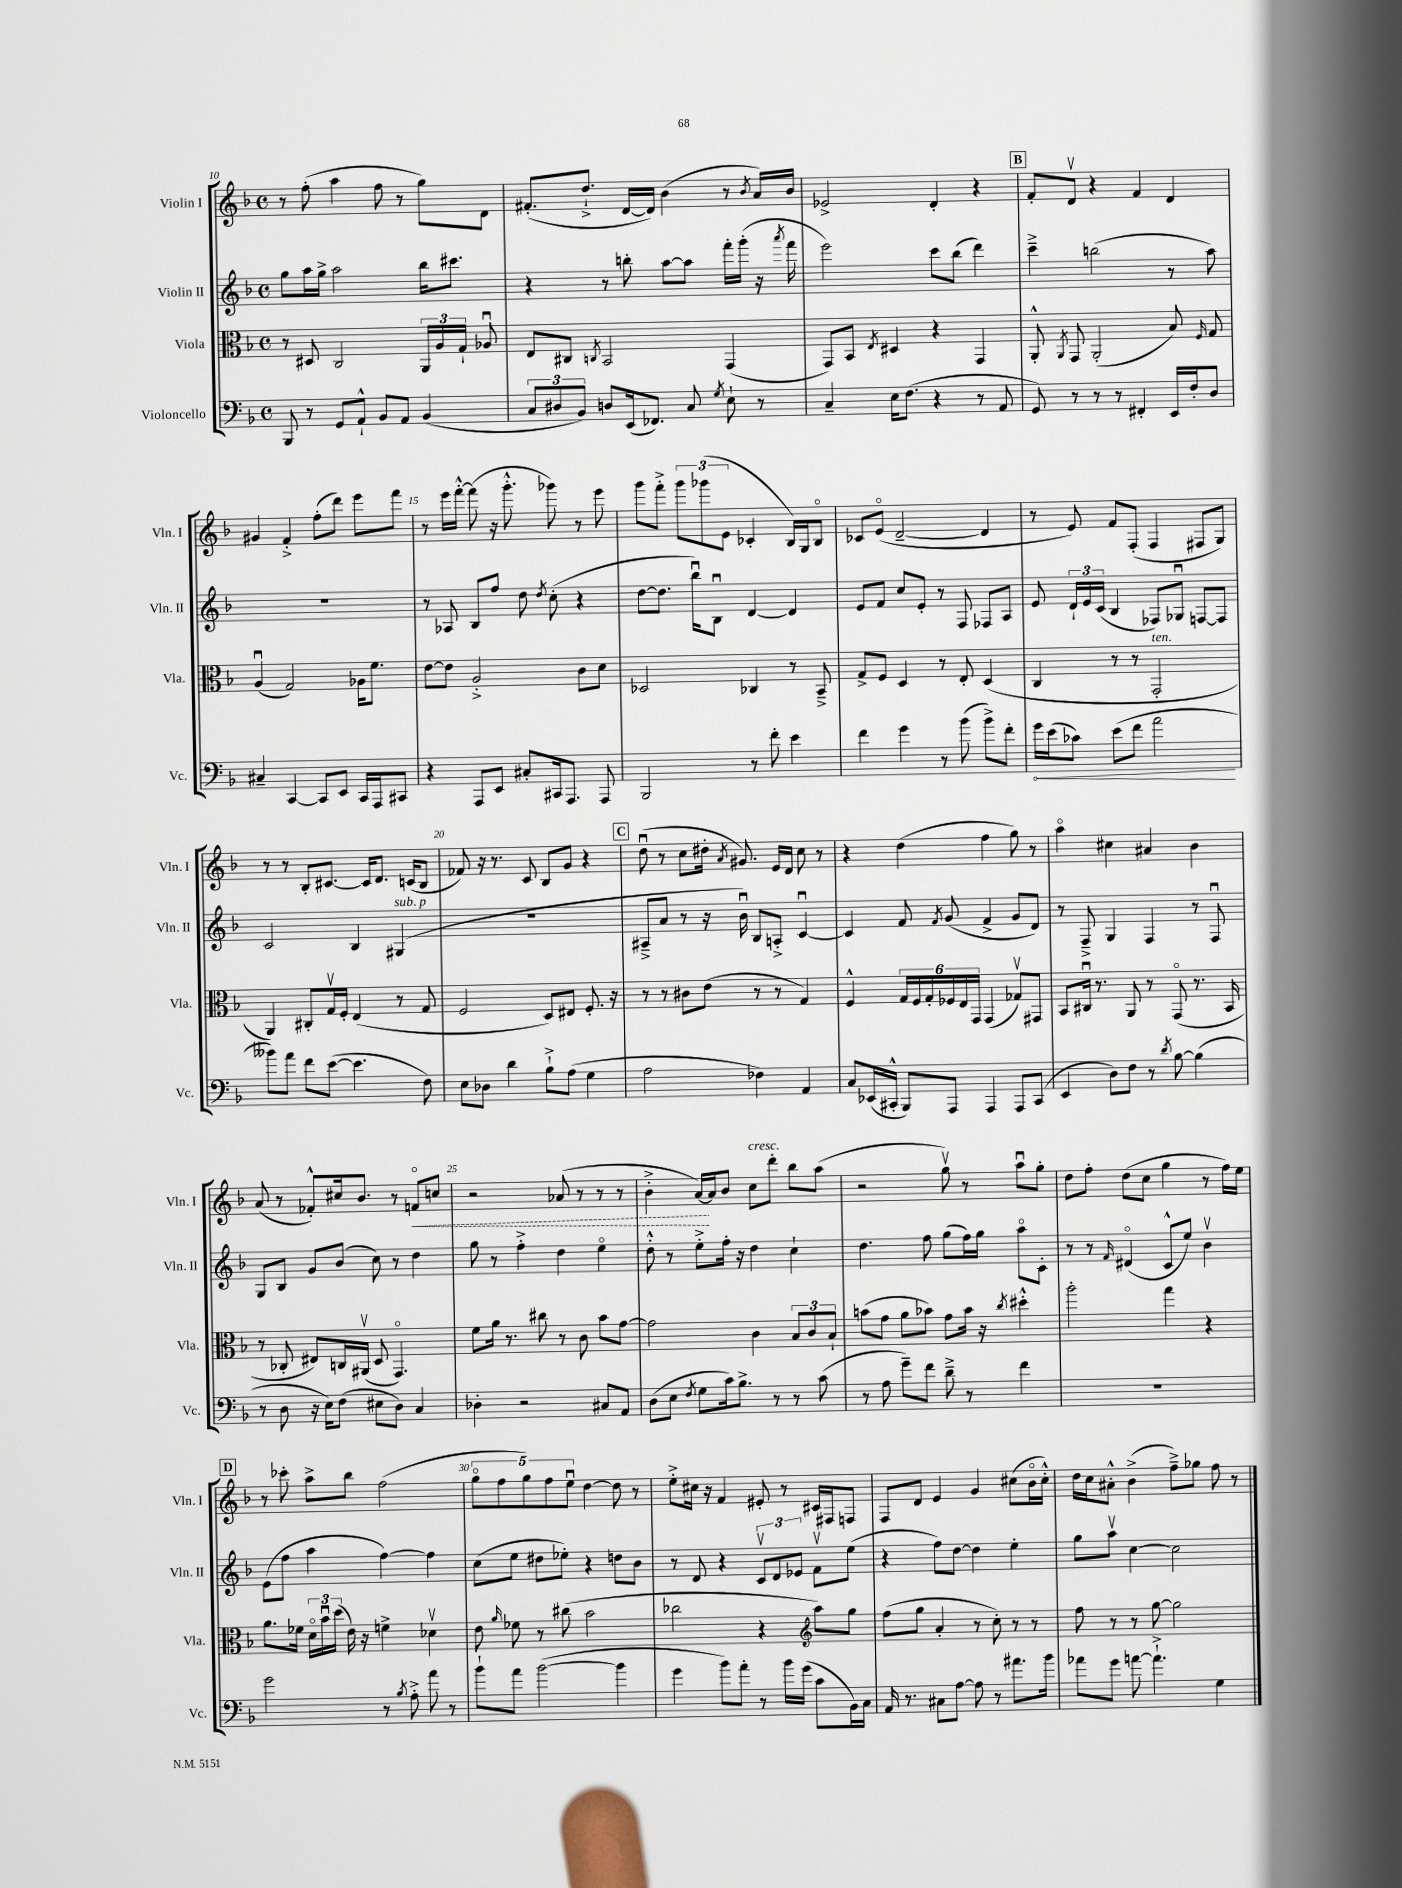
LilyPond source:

<<
\new StaffGroup <<
\new Staff = "s0" \with { instrumentName = "Violin I" shortInstrumentName = "Vln. I" } {
    \clef treble \key f \major \defaultTimeSignature \time 4/4
    \autoBeamOff r8 f''8-.( a''4 f''8 r8 g''8[) d'8] |
    fis'8.[-.( d''8.]-!-> d'16[~ d'16]) bes'4( r8 \acciaccatura { bes'8 } a'16[) bes'16] |
    ees'2-> d'4-. r4 |
    \mark \markup { \box "B" } f'8[-. d'8]\upbow r4 f'4 d'4 |
    gis'4 f'4-.-> f''8[-.( d'''8]) e'''8[ f'''8] |
    r8 e'''16[ f'''16]~-.-^ f'''8( r16 g'''8.-.-^ ges'''8) r8 e'''8 |
    g'''8[ f'''8]-.-> \tuplet 3/2 { g'''8[ ges'''8( e'8] } ces'4-. bes16[) g16 bes8]\flageolet |
    ces'8[ e'8]\flageolet( d'2~-- d'4 |
    r8 e'8) f'8[ f8]-.( f4 fis8[ g8]) |
    r8 r8 bes8[-. cis'8.]~ cis'16[ d'8.] c'16[( bes8] |
    fes'8) r16 r8. c'8 bes8[ g'8] r4 |
    \mark \markup { \box "C" } d''8\downbow( r8 c''8[ dis''16]-. \acciaccatura { a'8 } gis'8.) e'16[ d'16] c''8 r8 |
    r4 d''4( f''4 g''8) r8 |
    a''4\flageolet cis''4 ais'4 bes'4 |
    a'8( r8 fes'8[-.-^) cis''16 bes'8.] r8 \once \override Hairpin.style = #'dashed-line f'8[\flageolet\< c''8] |
    r2 aes'8( r8 r8 r8 |
    bes'4-.-> a'16[~\!) a'16 bes'8] c''8[^\markup { \italic "cresc." } d'''8]-. bes''8[ a''8]( |
    r2 g''8\upbow) r8 a''8[\downbow g''8]-. |
    d''8[ f''8]-. d''8[( c''8] g''4 r8 f''16[) e''16] |
    \mark \markup { \box "D" } r8 ces'''8-. a''8[-> bes''8] f''2( |
    \tuplet 5/4 { g''8[\flageolet f''8 g''8) f''8 e''8]\downbow } d''4~ d''8 r8 |
    e''8[-.-> cis''16] r16 f'4 eis'8-. r8 cis'16[ fis16 f8] |
    f8[ d'8] e'4 g'4 cis''8[( bes'16\flageolet cis''16]-.-^) |
    d''16[ c''16 ais'8]-.-^ bes'4->( f''8[--->) ges''8] f''8 r8 \bar "|." |
}
\new Staff = "s1" \with { instrumentName = "Violin II" shortInstrumentName = "Vln. II" } {
    \clef treble \key f \major \defaultTimeSignature \time 4/4
    \autoBeamOff g''8[ a''16 g''16]-> a''2 bes''16[ cis'''8.] |
    r4 r8 b''8-. a''8[~ a''8] f'''16[-. g'''16]-.( r16 \acciaccatura { a'''8 } f'''16 |
    e'''2) c'''8[ bes''8]( d'''4) |
    \mark \markup { \box "B" } c'''4---> b''2( r8 a''8) |
    R1 |
    r8 aes8 bes8[ f''8] d''8 \acciaccatura { d''8 } c''8-.( r4 |
    d''8[~ d''8.] bes''16[\downbow) bes8]\downbow d'4~ d'4 |
    e'8[ f'8] c''8[ e'8]-. r8 f8 fes8[ a8] |
    e'8 \tuplet 3/2 { d'16[-! e'16 c'16]( } bes4 fes8[) ges8]\downbow f8[~ f8] |
    c'2 bes4 gis4^\markup { \italic "sub. p" }( |
    R1 |
    \mark \markup { \box "C" } ais8[---> a'8] r8 r16 bes'16\downbow) bes8[ a8]-.-> c'4~\downbow |
    c'4 f'8 \acciaccatura { f'8 } g'8( f'4-> g'8[ d'8]) |
    r8 f8---> g4 f4 r8 f8\downbow |
    g8[ bes8] g'8[ bes'8]( c''8) r8 d''4 |
    g''8 r8 f''4-.-> d''4 e''4\flageolet |
    d''8-.-^ r8 e''8[-.-> f''16]-. r16 d''4 c''4-! |
    d''4. f''8 g''8[( f''16) g''16] a''8[\flageolet c'8]-. |
    r8 r8 \grace { f'16 } dis'4\flageolet( c'8[-^ e''8]) bes'4\upbow |
    \mark \markup { \box "D" } e'8[( f''8] a''4 f''4~) f''4 |
    c''8[( e''8] dis''8[ ees''8]-.) r4 d''8[ bes'8] |
    r8 d'8 r4 \tuplet 3/2 { c'8[\upbow d'8 ees'8] } f'8[\upbow e''8]( |
    r4 f''8[) d''8]~ d''4 e''4-. |
    g''8[ a''8]\upbow c''4~ c''2 \bar "|." |
}
\new Staff = "s2" \with { instrumentName = "Viola" shortInstrumentName = "Vla." } {
    \clef alto \key f \major \defaultTimeSignature \time 4/4
    \autoBeamOff r8 dis8 c2 \tuplet 3/2 { a,16[ a16 g16]-! } aes8\downbow |
    e8[ cis8] \acciaccatura { c8 } bes,2 g,4( |
    g,8[) bes,8] \acciaccatura { e8 } dis4 r4 g,4 |
    \mark \markup { \box "B" } a,8-.-^ \acciaccatura { a,8 } g,8 a,2-.( bes8) \grace { f16 } g8 |
    a4\downbow( g2) aes16[ f'8.] |
    e'8[~ e'8] a2-.-> c'8[ d'8] |
    des2 ces4 r8 bes,8---> |
    g8[-> f8] d4 r8 e8-. d4( |
    c4 r8 r8 g,2-.^\markup { \italic "ten." } |
    a,4) cis8[-. g16\upbow f16]-. e4( r8 g8 |
    f2 d8[) eis8] f8.-. r16 |
    \mark \markup { \box "C" } r8 r8 cis'8[ e'8]( r8 r8 g4) |
    f4-^ \tuplet 6/4 { g16[ f16 g16-. fes16 e16 g,16] } g,4( ges8[\upbow) gis,8] |
    bes,8[ cis16]\downbow r8. a,8 r8 g,8\flageolet( r8. bes,16 |
    r8 ces8-. eis8[) c16 ais,16]\upbow( d8 g,4.\flageolet) |
    f'8[ a'16] r8. cis''8 r8 c'8 bes'8[ g'8]~ |
    g'2 c'4 \tuplet 3/2 { bes8[ c'8 bes8]-! } |
    b'8[( g'8] a'8[ bes'8]) g'8[ bes'16] r16 \acciaccatura { c''8 } dis''4-.-^ |
    a''2-. g''4 r4 |
    \mark \markup { \box "D" } a'8.[ fes'16] \tuplet 3/2 { d'16[\flageolet bes'16\downbow d''16]( } e'16) r16 f'4-> des'4\upbow |
    e'8 \grace { a'16 } fes'8 r8 cis''8( bes'2 |
    ces''2 r4 \clef treble a''8[) g''8] |
    f''8[( g''8] a'4-. r8 c''8-.) r8 r8 |
    f''8 r8 r8 g''8~ g''2 \bar "|." |
}
\new Staff = "s3" \with { instrumentName = "Violoncello" shortInstrumentName = "Vc." } {
    \clef bass \key f \major \defaultTimeSignature \time 4/4
    \autoBeamOff bes,,8 r8 g,8[ a,8]-!-^ bes,8[ a,8] bes,4( |
    \tuplet 3/2 { c8[ dis8 bes,8]) } d8[ e,16( fes,8.]) c8 \acciaccatura { g8 } e8-! r8 |
    c4-- e16[ f8.]( r4 r8 a,8 |
    \mark \markup { \box "B" } g,8) r8 r8 r8 fis,4-. e,16[ f16-. d8] |
    cis4-- c,4~ c,8[ e,8] c,16[ a,,16 cis,8] |
    r4 a,,8[ e,8] cis8[-. cis,16 a,,8.] a,,8 |
    bes,,2 r8 f'8-. e'4 |
    f'4 g'4 r8 bes'8( bes'8[->) f'8]-. |
    \once \override Hairpin.circled-tip = ##t g'16[\< e'16( ces'8]) e'8[( f'8] a'2\! |
    beses'8[) a'8] f'8[ e'8]~( e'4. f8) |
    e8[ des8] d'4 bes8[-!-> a8]( g4 |
    \mark \markup { \box "C" } a2 fes4) a,4 |
    c8[ ees,16( cis,16]-.-^ bes,,8[) a,,8] a,,4 a,,8[ cis,8]( |
    e,4 d8[) f8] r8 \acciaccatura { d'8 } bes8~ bes4( |
    r8 d8 r16 e16[) f8]( eis8[ d8]) c4 |
    des4-. r2 cis8[ a,8] |
    d8[( e8] \acciaccatura { f8 } g8[ c'16) bes8.]-> r8 r8 c'8( |
    r8 a8 g'8[--) f'8] d'8---> r8 f'4 |
    R1 |
    \mark \markup { \box "D" } g'2 r8 \acciaccatura { bes8 } a8-.-> a'8 r8 |
    bes'8[-! a'8] bes'2~( bes'4 |
    g'4 bes'8[) a'8]-. r8 bes'16[ g'16]( c'8[ bes,16) c16] |
    a,16 r8. cis8[ a8]~ a8 r8 ais'8.[ bes'16] |
    aes'8[ g'8] a'8~ a'4.-!-> g4 \bar "|." |
}
>>
>>
\layout { \context { \Score currentBarNumber = #10 \override BarNumber.break-visibility = ##(#f #t #t) barNumberVisibility = #(every-nth-bar-number-visible 5) } }
